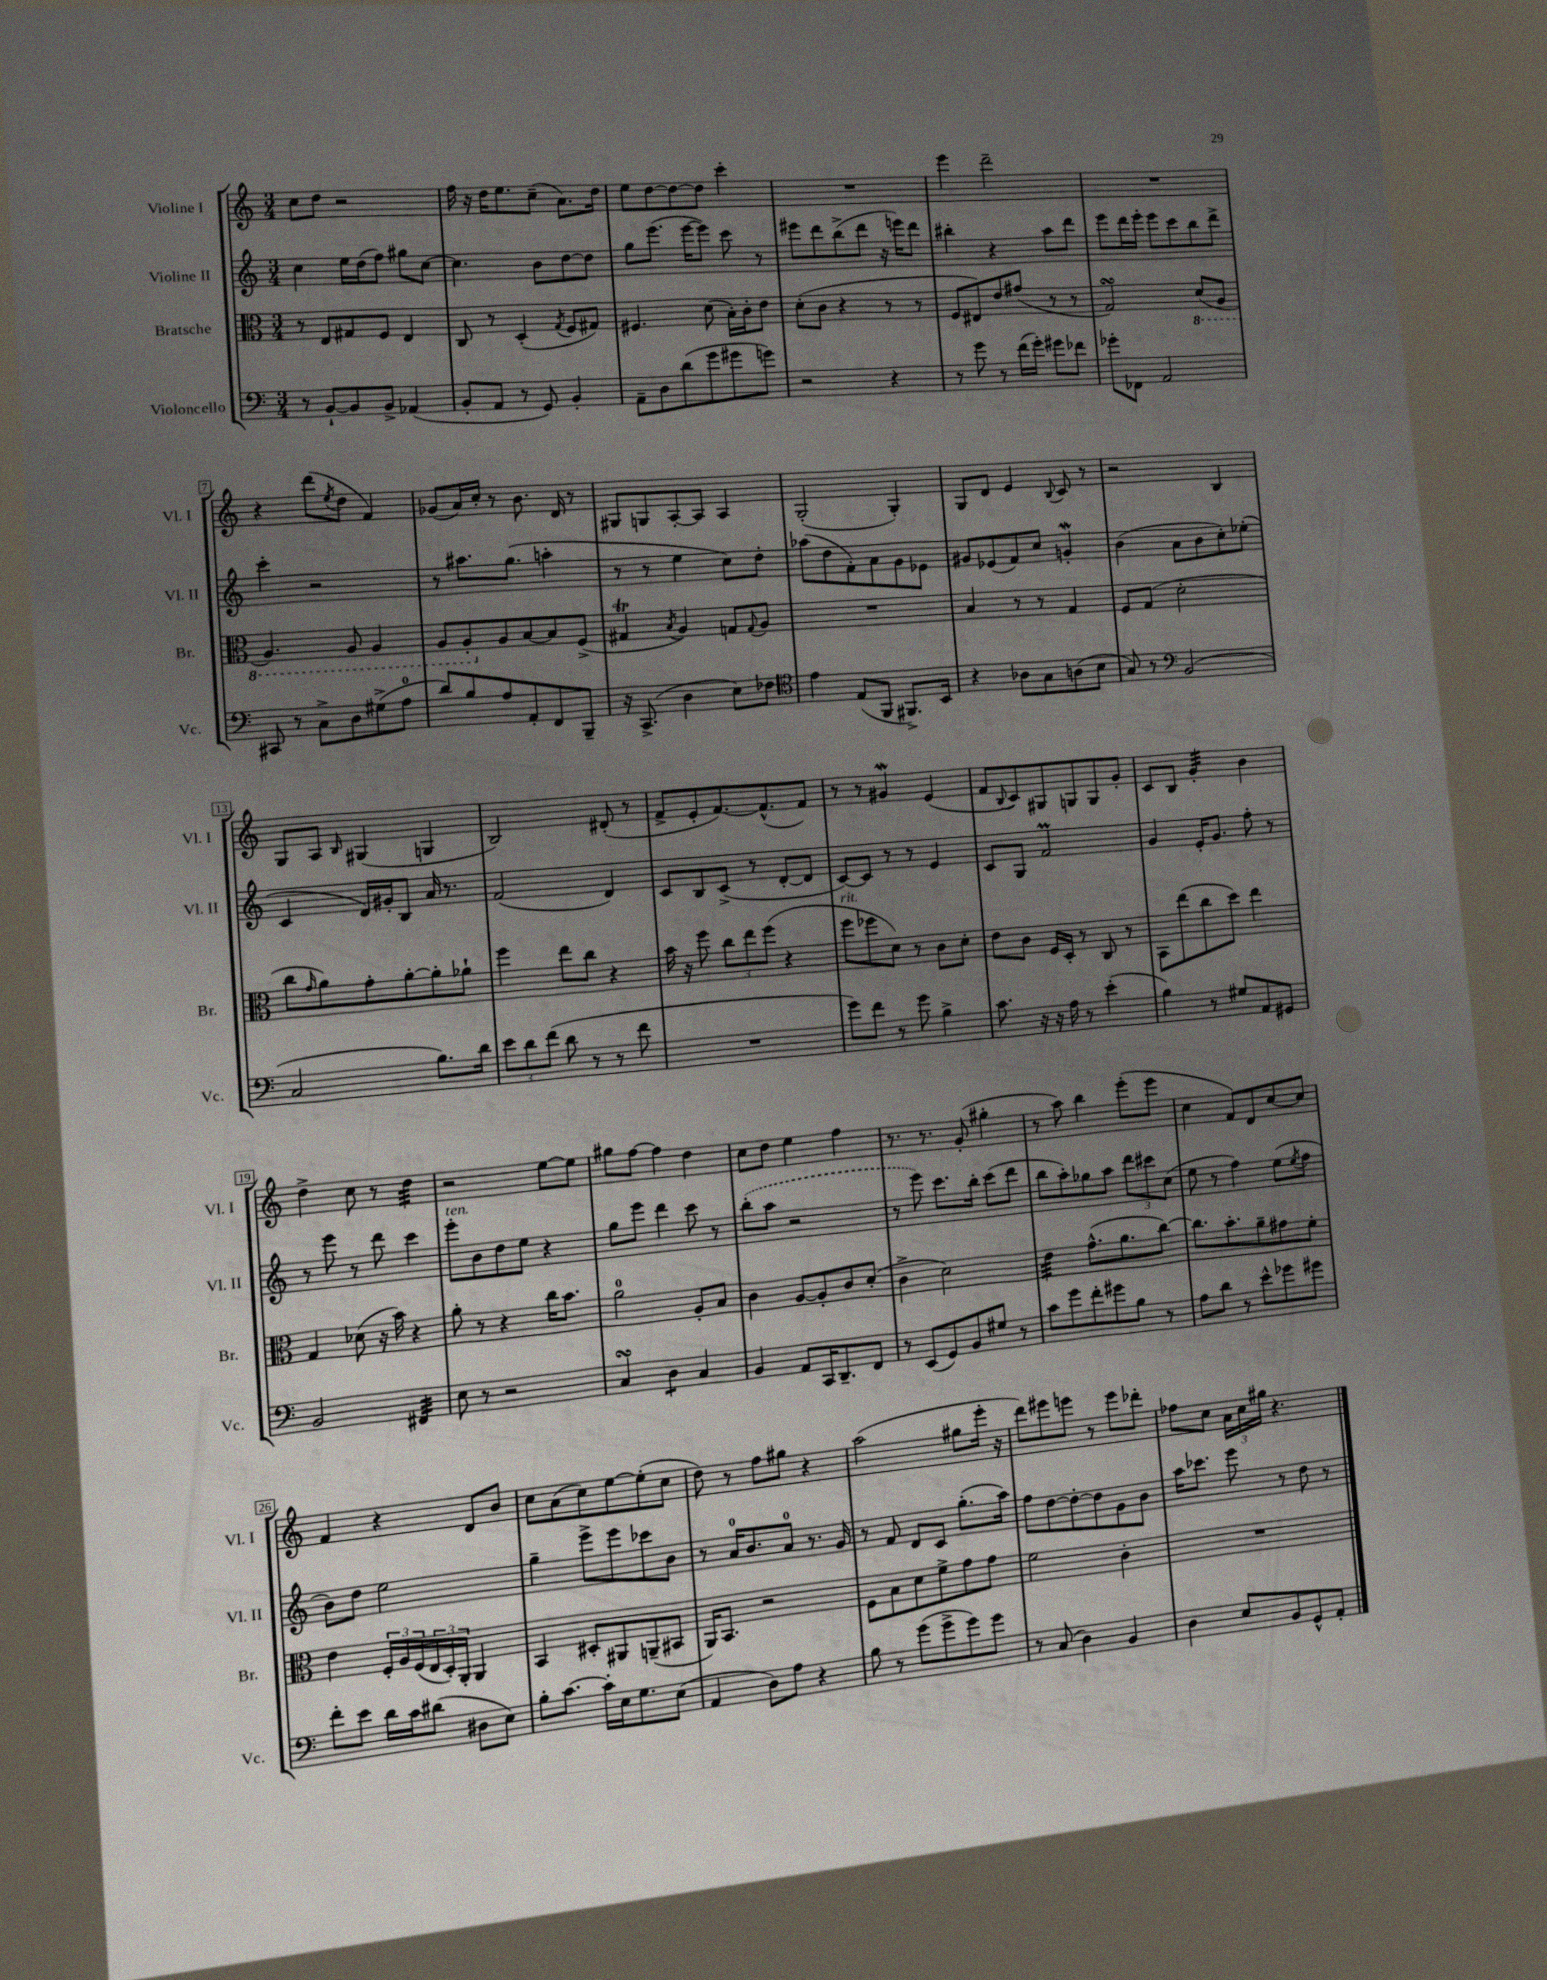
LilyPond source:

<<
\new StaffGroup <<
\new Staff = "s0" \with { instrumentName = "Violine I" shortInstrumentName = "Vl. I" } {
    \clef treble \key c \major \numericTimeSignature \time 3/4
    c''8 d''8 r2 |
    f''16 r16 d''16 e''8. c''8--( a'8.) d''16 |
    e''8 d''8~ d''8~ d''8 c'''4-. |
    R2. |
    e'''4 d'''2-- |
    R2. |
    r4 d'''8( \acciaccatura { e''8 } d''8 f'4) |
    ges'8( a'16) c''16-. r8 b'8. d'16 r8 |
    gis8 g8 a8~-. a8 a4 |
    g2-.( g4-.) |
    g8 d'8 e'4 \appoggiatura { b8 } c'8 r8 |
    r2 b4 |
    g8 a8 \grace { b16 } gis4( g4 |
    b2) dis'8-.( r8 |
    f'8-> e'8-. f'8.~) f'8.-^( f'8) |
    r8 r8 gis'4\mordent e'4( |
    f'8 \appoggiatura { b8 } c'8) gis8 g8 g8 g'8-. |
    c'8 b8 g'4:32-. b'4 |
    d''4-> c''8 r8 d''4:32 |
    r2 e''8~ e''8 |
    gis''8 f''8~ f''4 d''4 |
    c''8 d''8 e''4 f''4 |
    r8. r8. g'8-.( gis''4-. |
    r8 a''8) b''4 e'''8-.( e'''8 |
    c''4 f'8) d'8 c''8~ c''8 |
    f'4 r4 d'8 b'8 |
    c''8 a'8( c''8) e''8~ e''8-.( c''8 |
    d''8) r8 f''8 gis''8 r4 |
    a''2( gis''8 e'''16-. r16 |
    d'''8) eis'''8 e'''8 r8 e'''8 des'''8-. |
    fes''8 c''8 \tuplet 3/2 { a'16 c''16 gis''16 } r4. \bar "|." |
}
\new Staff = "s1" \with { instrumentName = "Violine II" shortInstrumentName = "Vl. II" } {
    \clef treble \key c \major \numericTimeSignature \time 3/4
    c''4 e''16 d''16( f''8) gis''8 c''8~ |
    c''4. b'8 d''8~ d''8 |
    g''8 e'''8.( e'''16~ e'''8) c'''8 r8 |
    eis'''8 d'''8 b''8->( d'''8 r16 e'''16) d'''8 |
    bis''4-. r4 a''8 d'''8 |
    e'''8 d'''16 e'''16-. e'''8 c'''8 b''8 d'''8-> |
    c'''4-. r2 |
    r8 ais''8. g''8.( a''4-. |
    r8 r8 e''4 c''8) d''8-. |
    aes''8( d''8 f'8-.) a'8 g'8 ees'8 |
    gis'8 ees'8( f'8) c''8 g'4-.\mordent |
    b'4( a'8 b'8 c''8-.) ees''8-.( |
    c'4 d'16) gis'16-. b8 a'16 r8. |
    f'2( d'4) |
    c'8 b8 c'8->( r8 d'8~-. d'8 |
    c'8~) c'8 r8 r8 e'4 |
    c'8 g8 f'2\prall |
    g'4 e'16-. g'8. f''8-. r8 |
    r8 e'''8 r8 d'''8 c'''4 |
    e'''8-.^\markup { \italic "ten." } b'8 d''8 e''8 r4 |
    g''8 e'''8 d'''4 c'''8 r8 |
    \once \slurDashed b''8-.( a''8 r2 |
    r8 e'''8) c'''8. b''16-. c'''8( d'''8 |
    b''8 a''8-.) ges''8 a''8 \tuplet 3/2 { d'''8 cis'''8 c''8( } |
    e''8 r8 f''4) e''8( \acciaccatura { e''8 } f''8 |
    b'8) d''8 e''2 |
    g''4-- e'''8-> e'''8 ces'''8 b'8 |
    r8 a'16-0 b'8. a'8-0 r8. g'16 |
    r8 f'8 d'8 c'8 g''8.-.( a''16) |
    f''8 d''8~ d''8~-. d''8 g'8 b'8 |
    a''16 ces'''8. e'''8 r8 d''8 r8 \bar "|." |
}
\new Staff = "s2" \with { instrumentName = "Bratsche" shortInstrumentName = "Br." } {
    \clef alto \key c \major \numericTimeSignature \time 3/4
    r8 e8 gis8 f8 e4 |
    c8 r8 d4-.( \acciaccatura { g8 } f8 gis8) |
    fis4. d'8( b16-.) c'16-. e'8 |
    d'8-.( c'8 r4 r8 r8 |
    f8 eis8) e'8 gis'8( r8 r8 |
    g2\turn) \ottava #-1 d8( a,8 |
    a,4.) a,8 a,4 |
    a,8 a,8-. \ottava #0 a8 b8~ b8 f8->( |
    gis4\trill \acciaccatura { b8 } a4) g8 \appoggiatura { g8 } a8 |
    R2. |
    b4 r8 r8 g4 |
    f8 g8( d'2-. |
    c''8 \grace { g'16 } a'8) g'8-. a'8~-. a'8-. aes'8-! |
    f''4 e''8 c''8 r4 |
    b'16 r16 f''8 \tuplet 3/2 { c''8 e''8 f''8( } r4 |
    f''8^\markup { \italic "rit." } fes''8 d'8) r8 c'8 d'8-. |
    e'8 c'8 f16 d16-. r8 c8 r8 |
    b,8 e''8( c''8 d''8) e''4 |
    g4 des'8( r16 b'16) r4 |
    a'8-. r8 r4 c''16 b'8. |
    a'2-0 a8-. b8 |
    c'4 a8~ a8-. c'8 d'8-.( |
    c'4-> d'2) |
    e'4:32 g'8.-^( a'8. c''8~) |
    c''8. b'8.-. a'8-- gis'8 f'8-. |
    e'4 \tuplet 3/2 { f16-. a16 f16( } \tuplet 3/2 { e16 d16-.) a,16-. } a,4 |
    b,4 dis8-. ais,8 a,8--( bis,8 |
    a,16) b,8. r2 |
    f8 b8 d'8 f'8-> g'8 g'8 |
    f'2 c'4-. |
    R2. \bar "|." |
}
\new Staff = "s3" \with { instrumentName = "Violoncello" shortInstrumentName = "Vc." } {
    \clef bass \key c \major \numericTimeSignature \time 3/4
    r8 b,8~-! b,8 b,8-> aes,4( |
    b,8-. a,8 r8 g,8) b,4-. |
    a,8-- d8 d'8( g'8 gis'8 g'8) |
    r2 r4 |
    r8 g'8 r8 f'16( g'16-.) gis'8 fes'8 |
    ges'8-. fes,8 a,2 |
    cis,8 r8 c8-> d8 gis8->( a8-0 |
    d'8) b8 a8 a,8-. f,8 b,,8-- |
    r16 c,8.->( d4 e8) fes8 |
    \clef tenor e'4 e8( f,8 fis,8.->) b,16 |
    r4 aes8 g8 a8( b8 |
    g8) r8 \clef bass b,2( |
    c2 b8.) d'16 |
    \tuplet 3/2 { e'8 d'8 f'8( } d'8 r8 r8 f'8 |
    R2. |
    g'8) f'8 r8 g'8 b4-> |
    c'8. r16 r16 a16 r8 e'4-.( |
    b4) r8 gis8 a,8 gis,8 |
    b,2 fis,4:32 |
    e8 r8 r2 |
    c4\turn d4:8 c4 |
    b,4 a,8 c,16 d,8.-- f,8 |
    r8 e,8( g,8) b,8 gis8 r8 |
    c'8 g'8 f'8-. gis'8 b8 r8 |
    a8 d'8 r8 e'8-^ ges'8 gis'8 |
    f'8-. e'8 d'16 c'16 dis'8( dis8 e8) |
    b8-. c'8.~ c'16-. e16 g8. e8( |
    a,4 d8) a8 r4 |
    b8 r8 g'8( g'8-> g'8) g'8 |
    r8 c8( d4) b,4 |
    d4 e8 b,8 g,8-^ a,8-. \bar "|." |
}
>>
>>
\layout { \context { \Score \override BarNumber.stencil = #(make-stencil-boxer 0.1 0.3 ly:text-interface::print) } }
